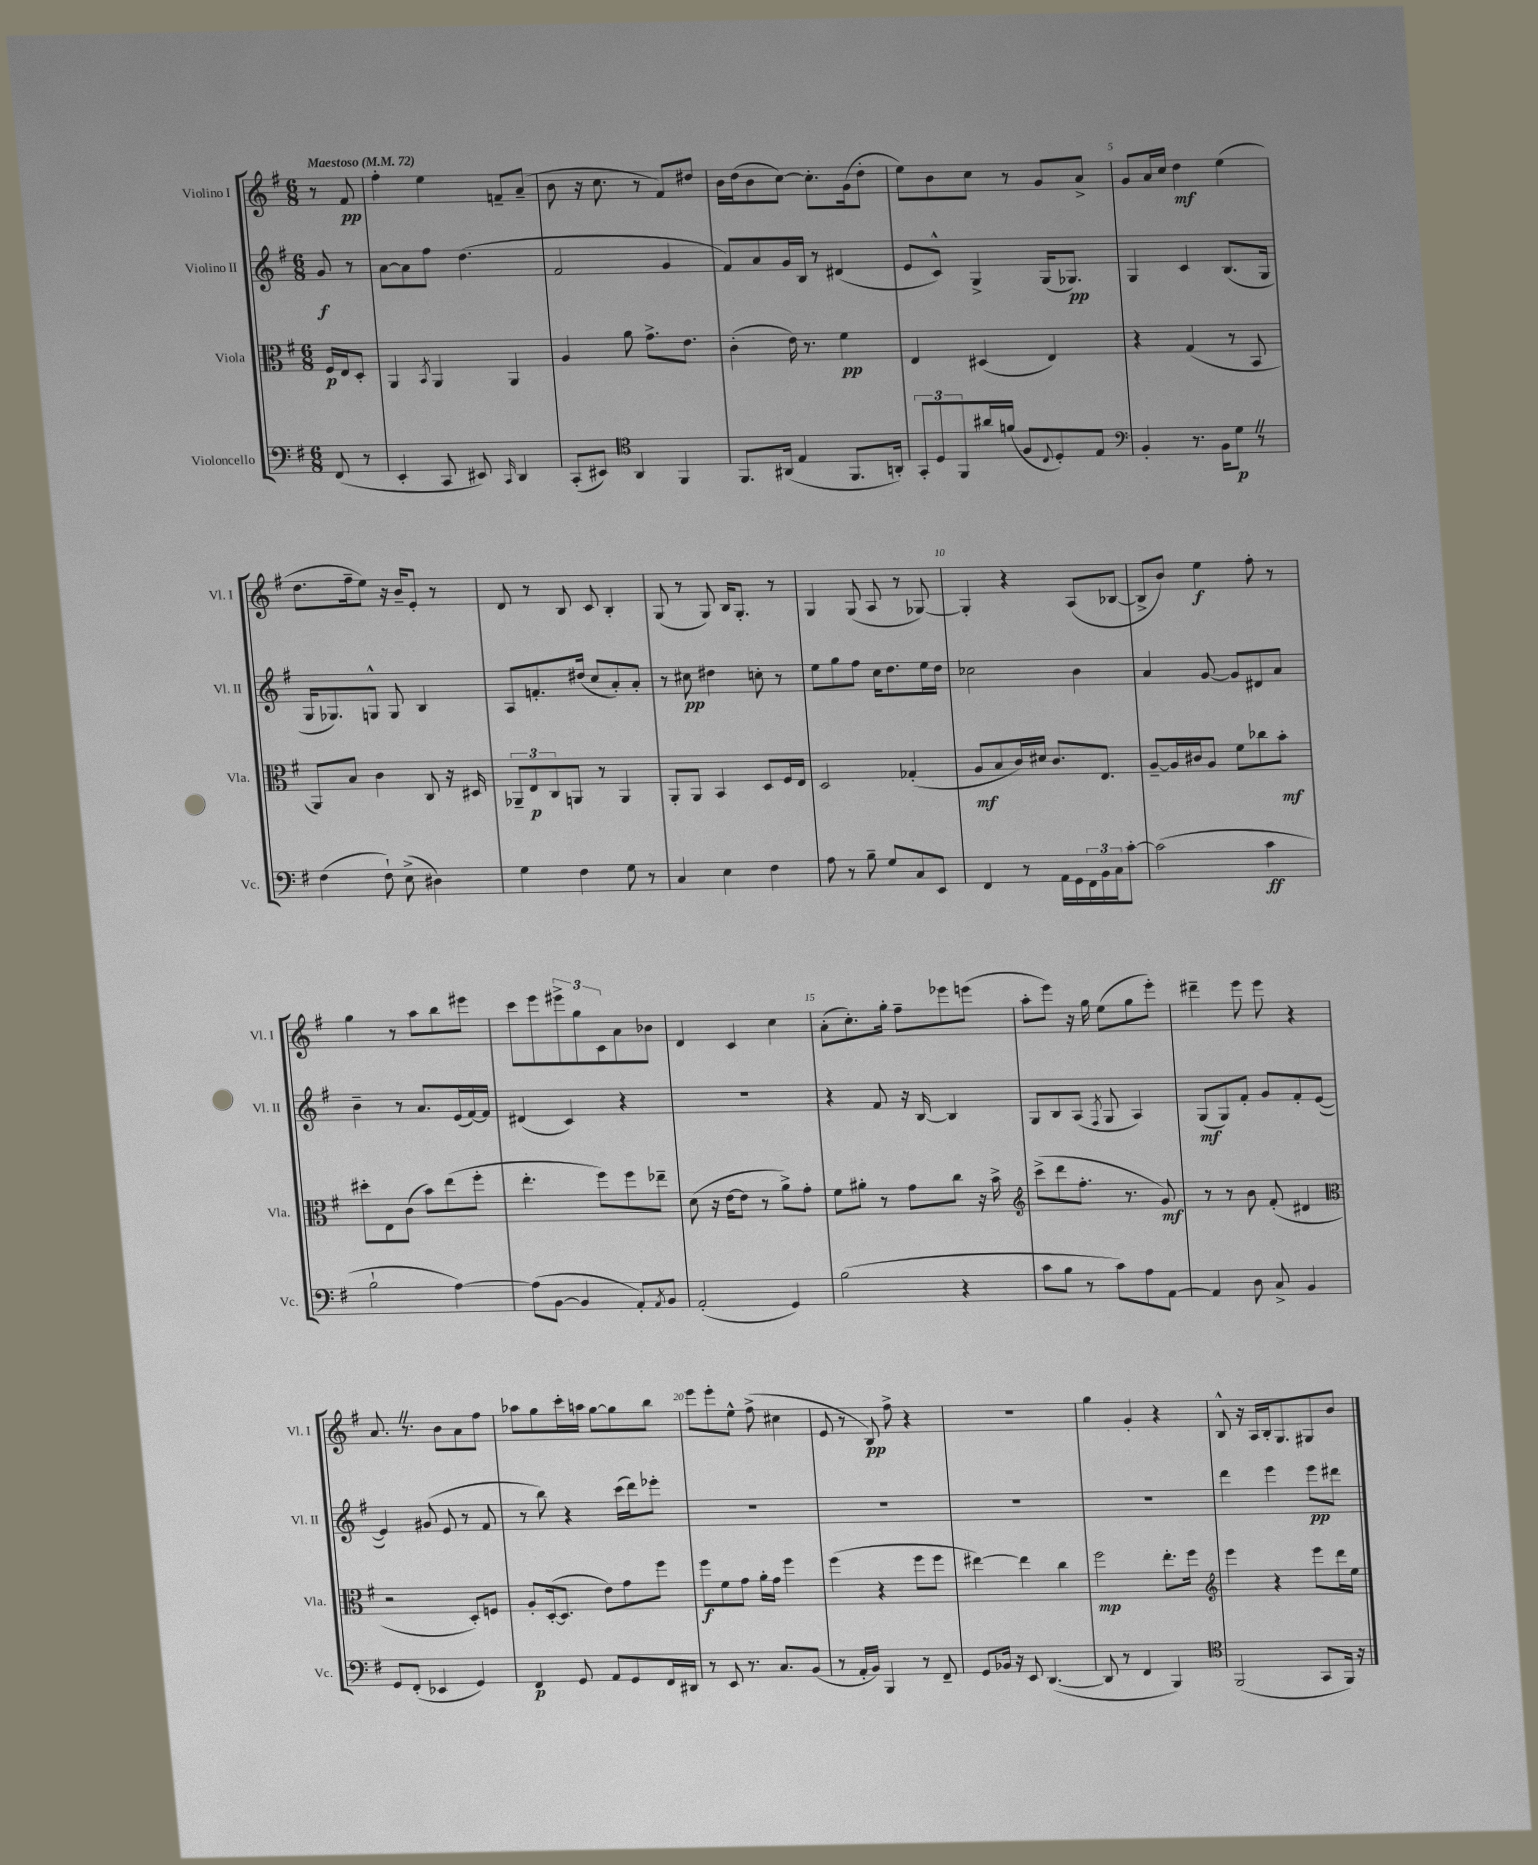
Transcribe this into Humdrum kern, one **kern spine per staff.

**kern	**dynam	**kern	**dynam	**kern	**dynam	**kern	**dynam
*part4	*part4	*part3	*part3	*part2	*part2	*part1	*part1
*staff4	*staff4	*staff3	*staff3	*staff2	*staff2	*staff1	*staff1
*I"Violoncello	*	*I"Viola	*	*I"Violino II	*	*I"Violino I	*
*I'Vc.	*	*I'Vla.	*	*I'Vl. II	*	*I'Vl. I	*
*clefF4	*	*clefC3	*	*clefG2	*	*clefG2	*
*k[f#]	*	*k[f#]	*	*k[f#]	*	*k[f#]	*
*M6/8	*	*M6/8	*	*M6/8	*	*M6/8	*
*MM72	*	*MM72	*	*MM72	*	*MM72	*
=	=	=	=	=	=	=	=
!	!	!	!	!	!	!LO:TX:a:B:t=Maestoso	!
(8FF#/	.	16F#/LL	p	8g/	f	8r	.
.	.	16E/J	.	.	.	.	.
8r	.	8D'/J	.	8r	.	8f#/	pp
=1	=1	=1	=1	=1	=1	=1	=1
4EE'/	.	4AA/	.	[8a\L	.	4ff#'\	.
.	.	.	.	8a\]	.	.	.
.	.	8qBB/	.	.	.	.	.
8CC/	.	4AA/	.	8ff#\J	.	4ee\	.
8EE#X/)	.	.	.	(4.dd\	.	.	.
16qqCC/	.	.	.	.	.	.	.
4DD/	.	4AA/	.	.	.	8fn~/L	.
.	.	.	.	.	.	(8a~/J	.
=2	=2	=2	=2	=2	=2	=2	=2
(8CC'/L	.	4A/	.	2f#/	.	8b\	.
8EE#X/J)	.	.	.	.	.	16r	.
.	.	.	.	.	.	8.cc\	.
*clefC4	*	*	*	*	*	*	*
4AA/	.	8a\	.	.	.	.	.
.	.	8.g^\L	.	.	.	8r	.
4FF#/	.	.	.	4g/	.	8f#/L)	.
.	.	8.e\J	.	.	.	.	.
.	.	.	.	.	.	8dd#X/J	.
=3	=3	=3	=3	=3	=3	=3	=3
8.FF#/L	.	(4c'\	.	8f#/L)	.	16b\LL	.
.	.	.	.	.	.	(16dd\J	.
.	.	.	.	8a/	.	8b\	.
(16AA#X/Jk	.	.	.	.	.	.	.
4E/	.	16e\)	.	16g/L	.	[8cc\J)	.
.	.	8.r	.	16B/JJ	.	.	.
.	.	.	.	8r	.	8.cc'\L]	.
8.FF#/L	.	4f#\	pp	(4d#X/	.	.	.
.	.	.	.	.	.	(16g\k	.
.	.	.	.	.	.	8dd'\J	.
16AAn'/Jk)	.	.	.	.	.	.	.
=4	=4	=4	=4	=4	=4	=4	=4
12GG'/L	.	4E/	.	8e/L	.	8ee\L)	.
12D/	.	.	.	.	.	.	.
.	.	.	.	8c^^/J)	.	8b\	.
12FF#/	.	.	.	.	.	.	.
16a#X/L	.	(4D#X/	.	4G^/	.	8cc\J	.
(16fn/JJ	.	.	.	.	.	.	.
8F#/L	.	.	.	.	.	8r	.
8qqC/	.	.	.	.	.	.	.
8D'/)	.	4E/)	.	(16G/KL	.	8g/L	.
.	.	.	.	8.G-X/J)	pp	.	.
8E/J	.	.	.	.	.	8a^/J	.
=5	=5	=5	=5	=5	=5	=5	=5
*clefF4	*	*	*	*	*	*	*
4BB'/	.	4r	.	4G/	.	8g/L	.
.	.	.	.	.	.	16a/L	.
.	.	.	.	.	.	16cc/JJ	.
8.r	.	(4G/	.	4c/	.	4dd\	mf
16BB\KL	.	.	.	.	.	.	.
8GZ\J	p	8r	.	(8.B/L	.	(4ee\	.
8r	.	8BB/	.	.	.	.	.
.	.	.	.	16G/Jk	.	.	.
!!LO:LB:g=z
=6	=6	=6	=6	=6	=6	=6	=6
(4F#\	.	8AA/L)	.	16G/KL	.	8.dd\L	.
.	.	.	.	8.G-X/)	.	.	.
.	.	8B/J	.	.	.	.	.
.	.	.	.	.	.	16ff#~\k	.
8F#`\)	.	4c\	.	8Gn^^/J	.	8ee\J)	.
(8E^\	.	.	.	8G/	.	16r	.
.	.	.	.	.	.	16b~/KL	.
4D#X\)	.	8C/	.	4B/	.	8e'/J	.
.	.	16r	.	.	.	8r	.
.	.	16D#X/	.	.	.	.	.
=7	=7	=7	=7	=7	=7	=7	=7
4G\	.	12AA-X~/L	.	8A/L	.	8d/	.
.	.	12E/	p	.	.	.	.
.	.	.	.	8.fn'/	.	8r	.
.	.	12C/	.	.	.	.	.
4F#\	.	8AAn/J	.	.	.	8B/	.
.	.	.	.	(16dd#X/Jk	.	.	.
.	.	8r	.	8cc/L	.	8c/	.
8G\	.	4AA/	.	8a'/)	.	4B'/	.
8r	.	.	.	8a'/J	.	.	.
=8	=8	=8	=8	=8	=8	=8	=8
4C/	.	8AA'/L	.	8r	.	(8G/	.
.	.	8AA/J	.	8cc#X\	pp	8r	.
4E\	.	4BB/	.	4dd#X\	.	8G/)	.
.	.	.	.	.	.	16B/KL	.
.	.	.	.	.	.	8.G'/J	.
4F#\	.	8D/L	.	8ccn'\	.	.	.
.	.	16F#/L	.	8r	.	8r	.
.	.	16E/JJ	.	.	.	.	.
=9	=9	=9	=9	=9	=9	=9	=9
8A\	.	2D/	.	8ee\L	.	4G/	.
8r	.	.	.	8gg\	.	.	.
8B~\	.	.	.	8ff#\J	.	(8G/	.
8G/L	.	.	.	16cc\KL	.	8A/	.
.	.	.	.	8.dd\	.	.	.
8C/	.	(4G-X'/	.	.	.	8r	.
8EE/J	.	.	.	16ee\L	.	[8G-X/)	.
.	.	.	.	16dd\JJ	.	.	.
=10	=10	=10	=10	=10	=10	=10	=10
4FF#/	.	8A/L	mf	2cc-X\	.	4G-'/]	.
.	.	8B/	.	.	.	.	.
8r	.	16c/L)	.	.	.	4r	.
.	.	16d#X/JJ	.	.	.	.	.
16AA\LL	.	8.c/L	.	.	.	.	.
16GG\	.	.	.	.	.	.	.
24FF#\	.	.	.	4b\	.	(8A/L	.
24BB\	.	.	.	.	.	.	.
.	.	8.E/J	.	.	.	.	.
24C\J	.	.	.	.	.	.	.
[8c'\J	.	.	.	.	.	[8B-X/J	.
=11	=11	=11	=11	=11	=11	=11	=11
(2c\]	.	[8A~/L	.	4a/	.	8B-^/L]	.
.	.	16A/L]	.	.	.	8b/J)	.
.	.	16c#X/J	.	.	.	.	.
.	.	8A/J	.	[8g/	.	4ee\	f
.	.	8f#\L	.	8g/L]	.	.	.
4c\	ff	8cc-X\	.	8d#X/	.	8ff#'\	.
.	.	8b'\J	mf	8a/J	.	8r	.
!!LO:LB:g=z
=12	=12	=12	=12	=12	=12	=12	=12
2B`\	.	8dd#X'\L	.	4b~\	.	4gg\	.
.	.	8E\	.	.	.	.	.
.	.	(8c\J	.	8r	.	8r	.
.	.	8b\L)	.	8.a/L	.	8aa\L	.
[4A\)	.	(8ee\	.	.	.	8bb\	.
.	.	.	.	(16e/L	.	.	.
.	.	8ff#'\J	.	[16f#/)	.	8eee#X\J	.
.	.	.	.	16f#/JJ]	.	.	.
=13	=13	=13	=13	=13	=13	=13	=13
(8A\L]	.	4.ee'\	.	(4d#X/	.	8ccc\L	.
[8BB\J	.	.	.	.	.	8eee\	.
4BB/]	.	.	.	4c/)	.	12eee#X^\	.
.	.	.	.	.	.	12gg\	.
.	.	8ff#\L)	.	.	.	.	.
.	.	.	.	.	.	12c\	.
8AA'/L)	.	8ff#\	.	4r	.	8a\	.
8qAA/	.	.	.	.	.	.	.
8BB/J	.	8ee-X~\J	.	.	.	8b-X\J	.
=14	=14	=14	=14	=14	=14	=14	=14
(2AA'/	.	(8d\	.	2.r	.	4d/	.
.	.	16r	.	.	.	.	.
.	.	[16e\KL	.	.	.	.	.
.	.	8e\J]	.	.	.	4c/	.
.	.	8r	.	.	.	.	.
4GG/)	.	8a^\L)	.	.	.	4cc\	.
.	.	8g'\J	.	.	.	.	.
=15	=15	=15	=15	=15	=15	=15	=15
(2B\	.	8f#\L	.	4r	.	(8a'\L	.
.	.	8a#X'\J	.	.	.	8.cc'\)	.
.	.	8r	.	8f#/	.	.	.
.	.	.	.	.	.	16gg'\Jk	.
.	.	8g\L	.	16r	.	8ff#~\L	.
.	.	.	.	[16B/	.	.	.
4r	.	8cc\J	.	4B/]	.	8eee-X\	.
.	.	16r	.	.	.	(8eeen\J	.
.	.	16b^\	.	.	.	.	.
=16	=16	=16	=16	=16	=16	=16	=16
*	*	*clefG2	*	*	*	*	*
8c\L	.	(8ccc^\L	.	8G/L	.	8aa'\L	.
8B\J	.	8ddd\	.	8B/	.	8eee\J)	.
8r	.	8.ff#'\J	.	(8A/J	.	16r	.
.	.	.	.	.	.	16gg\	.
.	.	.	.	8qF#/	.	.	.
8c\L)	.	.	.	8G/	.	(8ee\L	.
.	.	8.r	.	.	.	.	.
8A\	.	.	.	4A/)	.	8gg\	.
[8AA\J	.	8g/)	mf	.	.	8eee'\J)	.
=17	=17	=17	=17	=17	=17	=17	=17
4AA/]	.	8r	.	(8G/L	mf	4ddd#X~\	.
.	.	8r	.	8G/)	.	.	.
8D\	.	8b\	.	8f#'/J	.	8eee\	.
8C^/	.	(8f#'/	.	8g/L	.	8eee\	.
4BB/	.	4d#X/	.	8f#'/	.	4r	.
.	.	.	.	([8e/J	.	.	.
!!LO:LB:g=z
=18	=18	=18	=18	=18	=18	=18	=18
*	*	*clefC3	*	*	*	*	*
8GG/L	.	2r	.	4e/])	.	8.aZ/	.
(8FF#'/J	.	.	.	.	.	.	.
.	.	.	.	.	.	8.r	.
4EE-X/	.	.	.	(8g#X/	.	.	.
.	.	.	.	8e/	.	8b\L	.
4GG/)	.	8D'/L)	.	8r	.	8a\	.
.	.	8Fn/J	.	8f#/	.	8ff#\J	.
=19	=19	=19	=19	=19	=19	=19	=19
4FF#/	p	8A'/L	.	8r	.	8aa-X\L	.
.	.	([16D'/k	.	8bb\)	.	8gg\	.
.	.	8.D/J]	.	.	.	.	.
8GG/	.	.	.	4r	.	16ccc'\L	.
.	.	.	.	.	.	16aan\JJ	.
8AA/L	.	8e\L)	.	.	.	[8gg\L	.
8GG/	.	8g\	.	(16ccc\LL	.	8gg\]	.
.	.	.	.	16ddd\J)	.	.	.
16FF#/L	.	8ff#\J	.	8eee-X'\J	.	8bb\J	.
16DD#X/JJ	.	.	.	.	.	.	.
=20	=20	=20	=20	=20	=20	=20	=20
8r	.	8ff#\L	f	2.r	.	8eee\L	.
8EE/	.	8f#\	.	.	.	8eee'\	.
8.r	.	8g\J	.	.	.	8ee^^\J	.
.	.	16a'\LL	.	.	.	(8ff#^\	.
8.C/L	.	16g\JJ	.	.	.	.	.
.	.	4ff#\	.	.	.	4cc#X\	.
(8BB/J	.	.	.	.	.	.	.
=21	=21	=21	=21	=21	=21	=21	=21
8r	.	(4ff#\	.	2.r	.	8e/	.
16AA'/LL	.	.	.	.	.	8r	.
16BB/JJ)	.	.	.	.	.	.	.
4BBB/	.	4r	.	.	.	8B/)	pp
.	.	.	.	.	.	8ff#^\	.
8r	.	8ff#\L	.	.	.	4r	.
8FF#~/	.	8ff#\J	.	.	.	.	.
=22	=22	=22	=22	=22	=22	=22	=22
8GG/L	.	[4ee#X\)	.	2.r	.	2.r	.
16BB-X/Jk	.	.	.	.	.	.	.
16r	.	.	.	.	.	.	.
8EE/	.	4ee#\]	.	.	.	.	.
([4.DD/	.	.	.	.	.	.	.
.	.	4cc\	.	.	.	.	.
=23	=23	=23	=23	=23	=23	=23	=23
8DD/]	.	2ff#\	mp	2.r	.	4gg\	.
8r	.	.	.	.	.	.	.
4FF#/	.	.	.	.	.	4g'/	.
4BBB/)	.	8.ee'\L	.	.	.	4r	.
.	.	16ff#\Jk	.	.	.	.	.
=24	=24	=24	=24	=24	=24	=24	=24
*clefC4	*	*clefG2	*	*	*	*	*
(2FF#/	.	4eee\	.	4ddd\	.	8B^^/	.
.	.	.	.	.	.	16r	.
.	.	.	.	.	.	16A/LL	.
.	.	4r	.	4eee\	.	16B'/J	.
.	.	.	.	.	.	8.G/	.
8GG/L	.	8eee\L	.	8eee\L	pp	8G#X/	.
16FF#/Jk)	.	16ddd\L	.	8ddd#X\J	.	8b/J	.
16r	.	16ee\JJ	.	.	.	.	.
==	==	==	==	==	==	==	==
*-	*-	*-	*-	*-	*-	*-	*-
